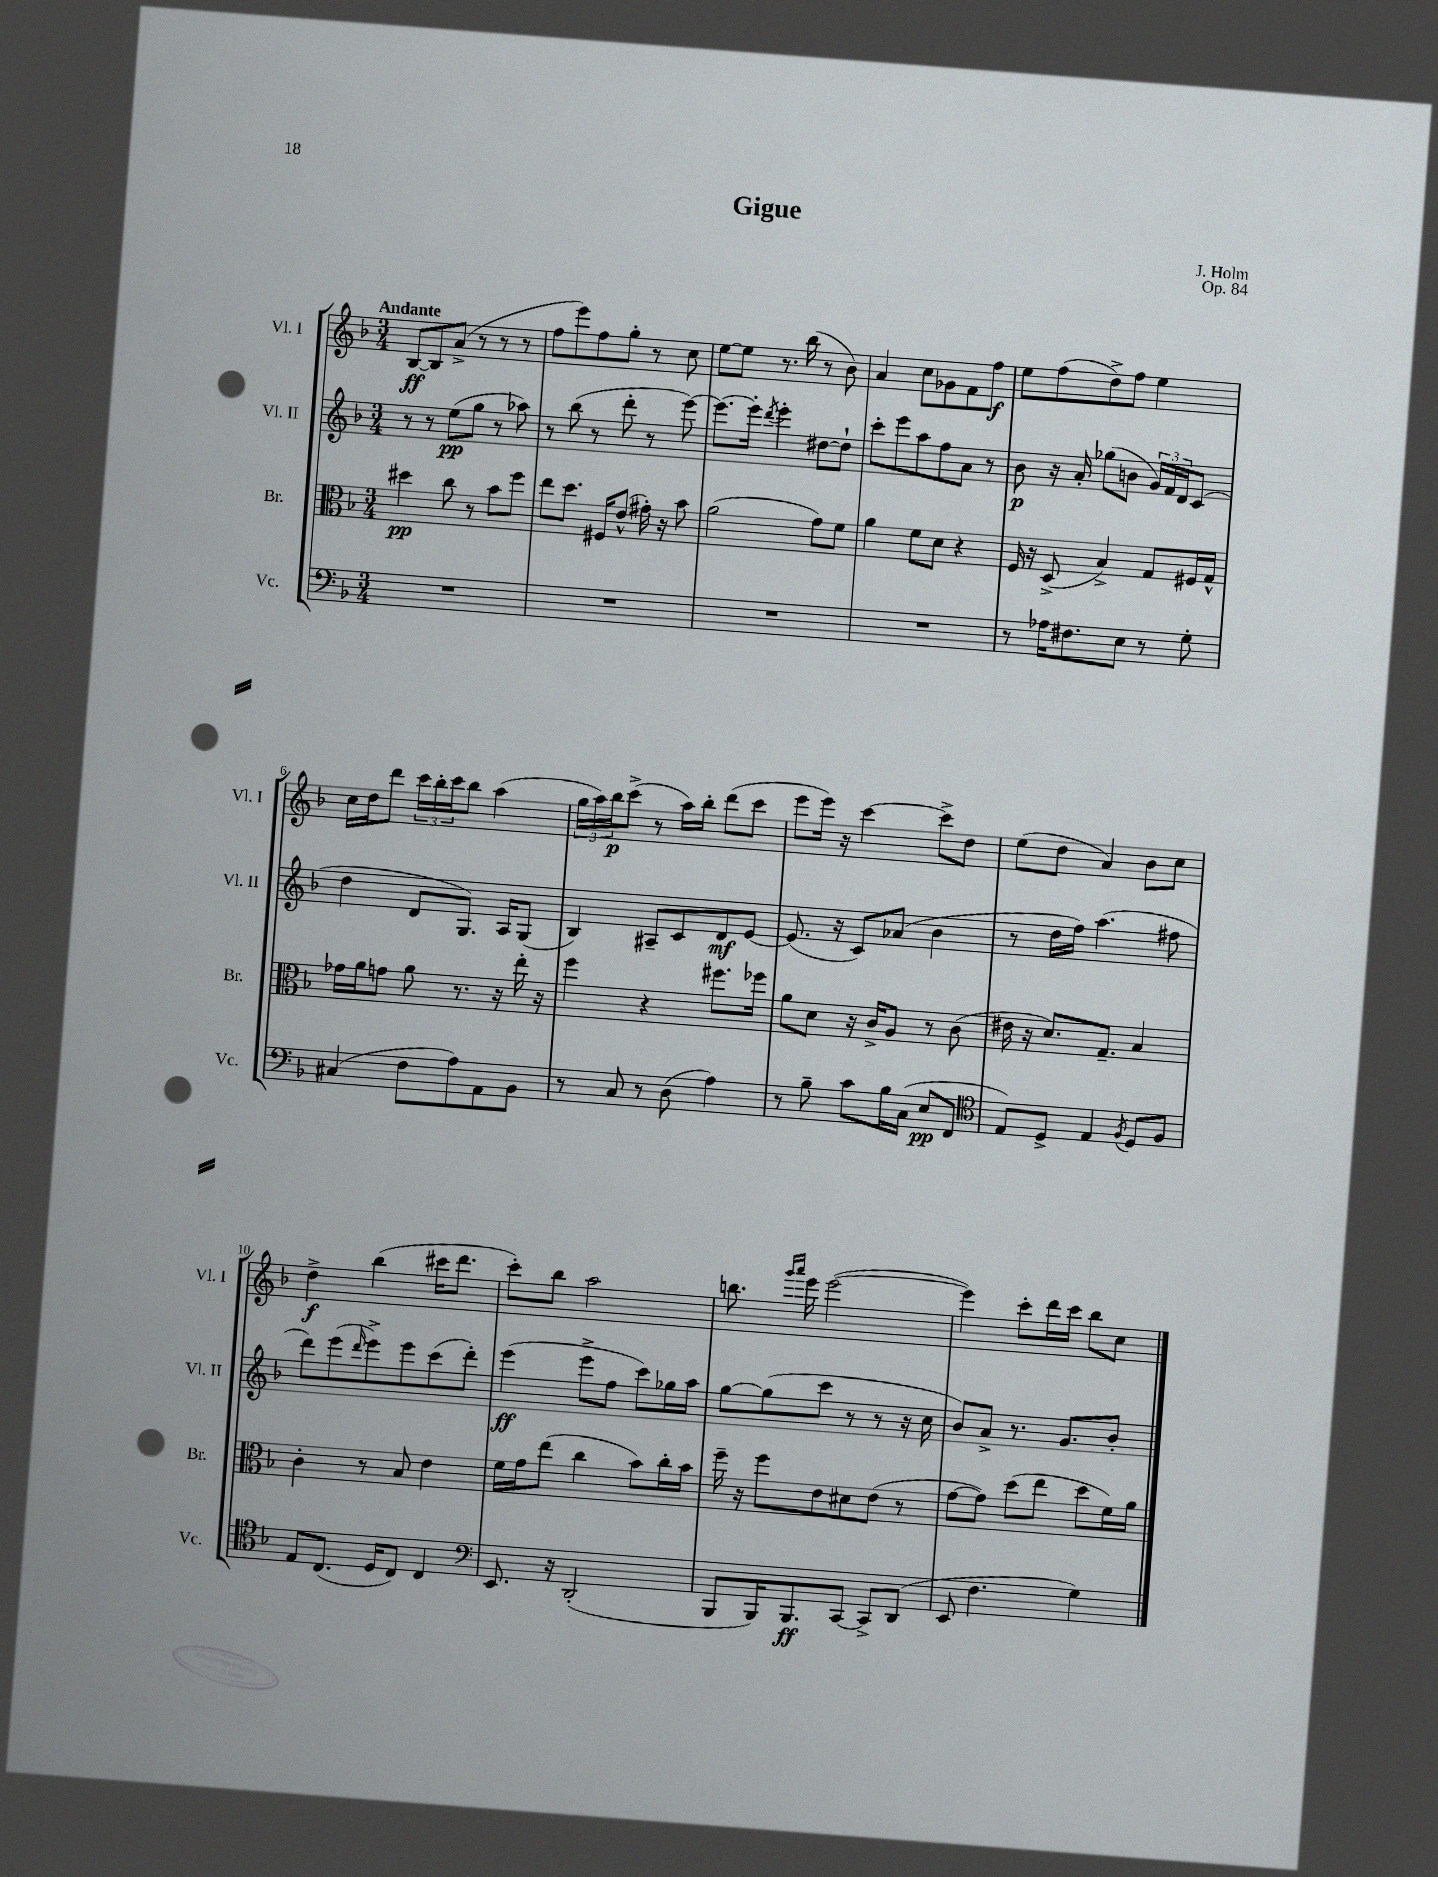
\header { title = "Gigue" composer = "J. Holm" opus = "Op. 84" }
<<
\new StaffGroup <<
\new Staff = "s0" \with { instrumentName = "Vl. I" shortInstrumentName = "Vl. I" } {
    \clef treble \key f \major \numericTimeSignature \time 3/4 \tempo "Andante"
    bes8~\ff bes8 a'8->( r8 r8 r8 |
    f''8 e'''8) f''8 g''8-. r8 c''8 |
    e''8~ e''8 r8. bes''16( r8 bes'8) |
    a'4 c''8 ges'8 f'8 f''8\f |
    e''8 f''8( d''8->) f''8 e''4 |
    c''16 d''16 d'''8 \tuplet 3/2 { c'''16 bes''16-. c'''16 } bes''8 a''4( |
    \tuplet 3/2 { g''16 a''16) bes''16\p } c'''8->( r8 a''16) bes''16-. d'''8( c'''8 |
    e'''8 e'''16) r16 c'''4~ c'''8-> d''8 |
    e''8( d''8 a'4) bes'8 c''8 |
    d''4->\f bes''4( cis'''16 d'''8. |
    c'''8-.) bes''8 a''2 |
    b''8. \grace { g'''16 a'''16 } e'''16 e'''2~( |
    e'''4) c'''8-. d'''16 c'''16 bes''8 c''8 \bar "|." |
}
\new Staff = "s1" \with { instrumentName = "Vl. II" shortInstrumentName = "Vl. II" } {
    \clef treble \key f \major \numericTimeSignature \time 3/4
    r8 r8 e''8\pp( g''8 r8 aes''8) |
    r8 bes''8( r8 d'''8-. r8 e'''8~) |
    e'''8.~ e'''16-. \acciaccatura { d'''8 } e'''4-. dis''8~ dis''8-! |
    c'''8-. e'''8 a''8 f''8 a'8 r8 |
    bes'8\p r16 a'16-. ges''8( b'8 \tuplet 3/2 { g'16) f'16 d'16 } c'8( |
    d''4 d'8 g8.) a16 g8( |
    bes4) ais8-- c'8 d'8\mf e'8~ |
    e'8.( r16 c'8) aes'8( bes'4 |
    r8 d''16 f''16) a''4.( fis''8 |
    d'''8) e'''8( \grace { d'''16 } e'''8->) e'''8 c'''8( d'''8-.) |
    e'''4\ff( e'''8-> f''8 c'''8) ges''16 a''16 |
    g''8~ g''8( c'''8 r8 r8 r16 c''16 |
    bes'8) a'8-> r8. g'8. bes'8-. \bar "|." |
}
\new Staff = "s2" \with { instrumentName = "Br." shortInstrumentName = "Br." } {
    \clef alto \key f \major \numericTimeSignature \time 3/4
    dis''4\pp c''8 r8 bes'8 f''8 |
    e''8 d''8. fis16 e'8-^( gis'16-.) r16 bes'8 |
    a'2( g'8) f'8 |
    a'4 f'8 d'8 r4 |
    f16 r16 d8->( bes4->) g8 fis16 g16-^ |
    ges'16 a'16 g'8 a'8 r8. r16 e''16-. r16 |
    f''4 r4 fis''8. fes''16 |
    a'8 d'8 r16 c'16-> a8 r8 c'8( |
    eis'16 r16 d'8.) g8.-- bes4 |
    c'4-. r8 bes8 e'4 |
    f'16 g'16 e''8( c''4 bes'8) c''16-. bes'16 |
    f''16-- r16 f''8 e'8 dis'8 e'8( r8 |
    g'8~ g'8) d''8( e''8 d''8 f'16) a'16 \bar "|." |
}
\new Staff = "s3" \with { instrumentName = "Vc." shortInstrumentName = "Vc." } {
    \clef bass \key f \major \numericTimeSignature \time 3/4
    R2. |
    R2. |
    R2. |
    R2. |
    r8 aes16 fis8. e8 r8 g8-. |
    cis4( f8 a8) a,8 bes,8 |
    r8 c8 r8 d8( a4) |
    r8 bes8-- c'8 bes16 c16( e8\pp f,8 |
    \clef tenor e8) d8-> e4 \acciaccatura { f8 } d8 f8 |
    e8 c8.( d16 c8) c4 |
    \clef bass e,8. r16 d,2-.( |
    bes,,8 bes,,16) bes,,8.\ff c,8~ c,8-> d,8( |
    e,8 f4. g4) \bar "|." |
}
>>
>>
